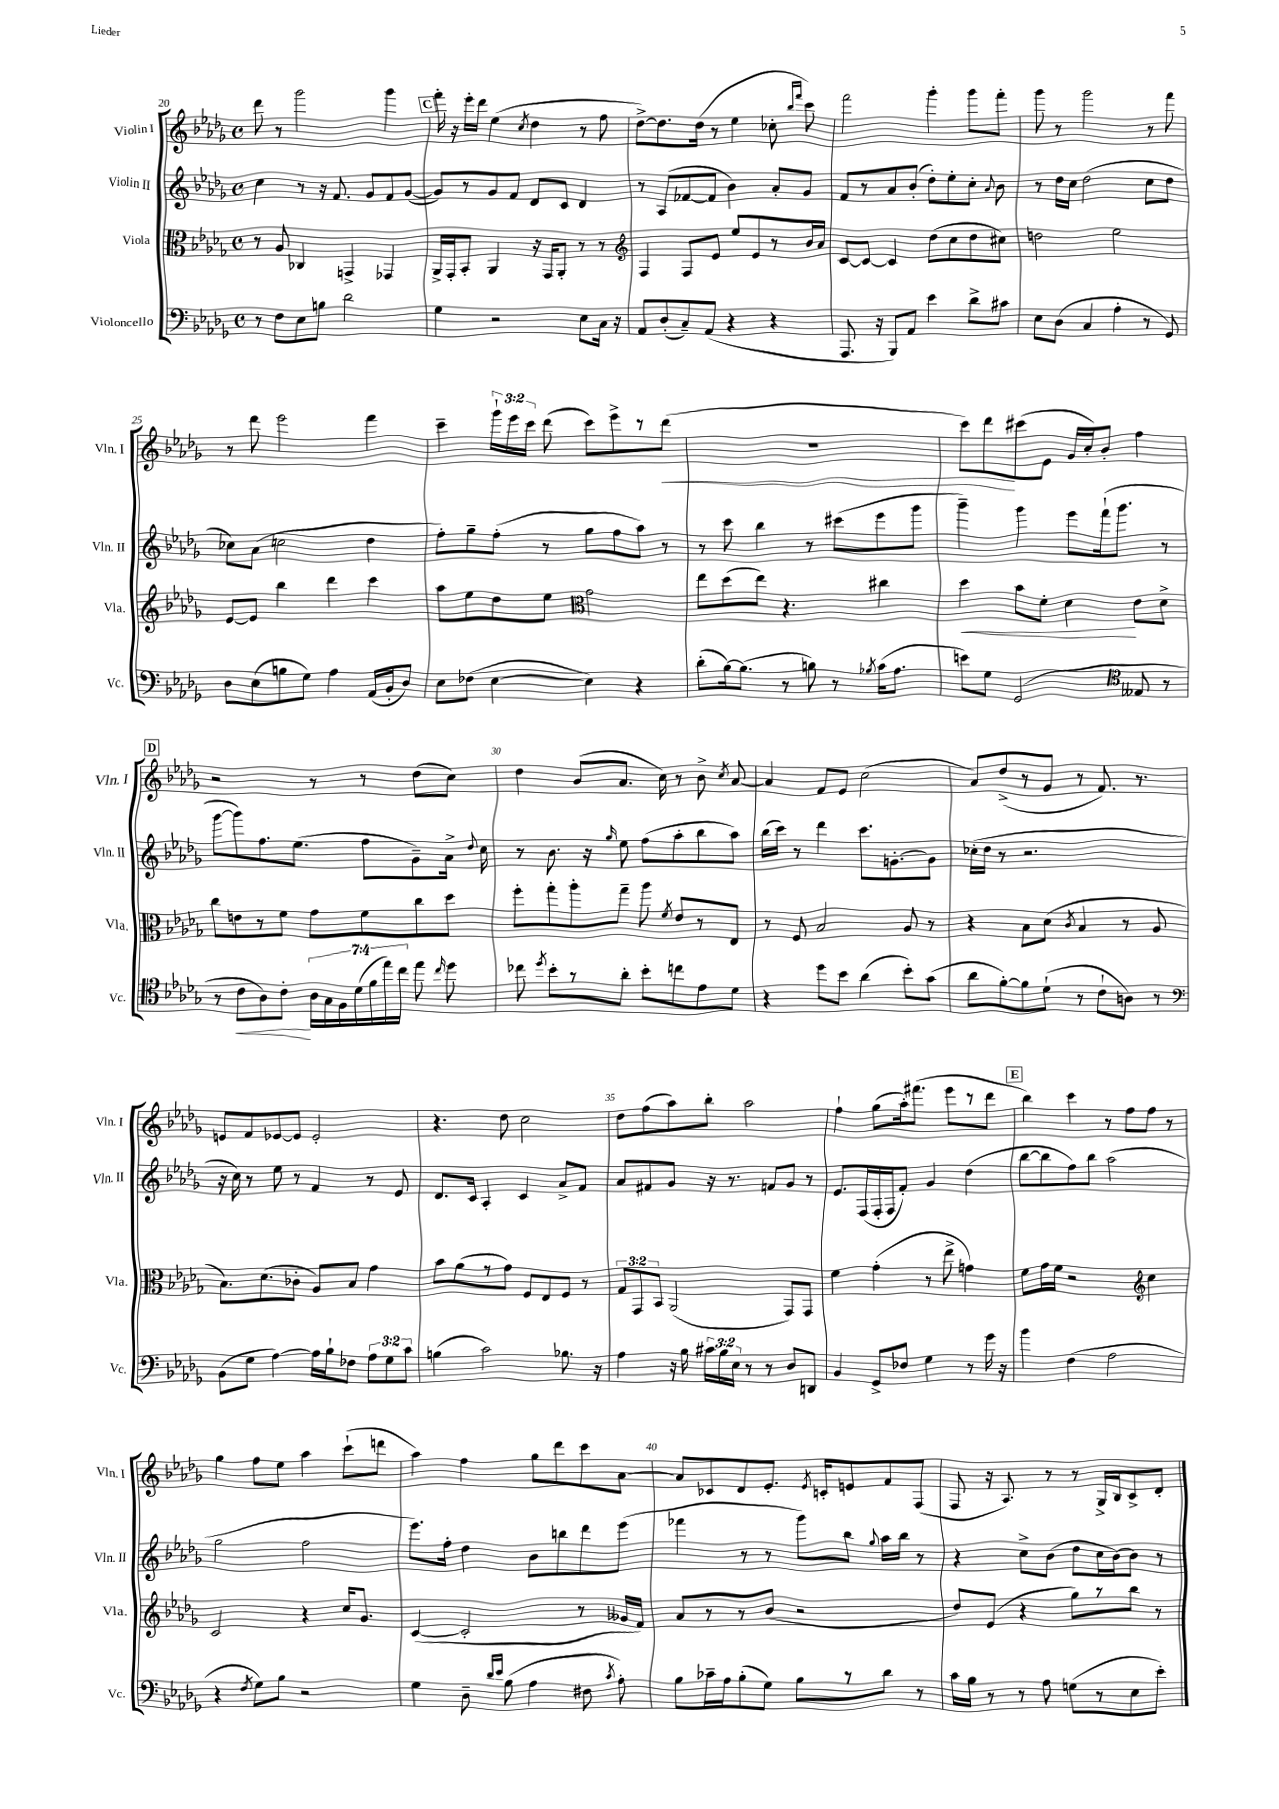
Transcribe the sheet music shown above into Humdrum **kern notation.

**kern	**kern	**kern	**kern
*staff4	*staff3	*staff2	*staff1
*clefF4	*clefC3	*clefG2	*clefG2
*k[b-e-a-d-g-]	*k[b-e-a-d-g-]	*k[b-e-a-d-g-]	*k[b-e-a-d-g-]
*M4/4	*M4/4	*M4/4	*M4/4
*met(c)	*met(c)	*met(c)	*met(c)
8r	8r	4cc	8ddd-
8F	8A-	.	8r
8E-	4C-	8r	2ggg-
8B	.	16r	.
.	.	8.f	.
2d-	4GG^	.	.
.	.	8g-	.
.	4GG-	8f	4ggg-
.	.	([8g-	.
=	=	=	=
4G-	16AA-^	8g-])	16fff'
.	16GG-'	.	16r
.	8BB-'	8r	16eee-'
.	.	.	16ddd-
2r	4AA-	8g-	(4ee-
.	.	8f	.
.	.	.	8qcc
.	16r	8d-	4dd-
.	16GG-	.	.
.	8AA-'	8c	.
8E-	8r	4d-	8r
16C	8r	.	8ff
16r	.	.	.
=	=	=	=
*	*clefG2	*	*
8AA-	4F	8r	[8dd-^)
(8D-'	.	(8A-	8.dd-]
8C~)	8F	[8f-	.
.	.	.	(16dd-
(8AA-	8e-	8f-]	8r
4r	8ee-	4b-)	4ee-
.	8e-	.	.
4r	8r	8a-'	8cc-'
.	.	.	16qqbb-
.	.	.	16qqfff
.	16b-	8g-	8ccc)
.	16a-	.	.
=	=	=	=
8.AAA-	[8c	8f	2fff
.	8c_	8r	.
16r	.	.	.
8BBB-)	4c]	8a-	.
8AA-	.	(8b-'	.
4e-	(8dd-	8dd-')	4ggg-'
.	8cc	8ee-'	.
8d-^	8dd-	8cc'	8ggg-
.	.	8qqa-	.
8c#	8cc#)	8b-	8fff'
=	=	=	=
8E-	2dd	8r	8ggg-
(8D-	.	16dd-	8r
.	.	16cc	.
4C	.	(2dd-	2ggg-
4A-'	2ee-	.	.
8r	.	8cc	8r
8GG-)	.	8dd-	8fff
=	=	=	=
8D-	[8e-	8cc-)	8r
(8E-	8e-]	(8a-	8ddd-
8B	4bb-	2cc	2eee-
8G-)	.	.	.
4A-	4ddd-	.	.
(16AA-	4ccc	4dd-	4fff
16BB-'	.	.	.
8D-)	.	.	.
=	=	=	=
8E-	8aa-	8ff')	4ccc~
(8F-	8ee-	8gg-~	.
[4E-	8dd-	(8ff'	24ggg-`
.	.	.	24eee-
.	.	.	24ccc
.	8ee-	8r	(8ddd-
*	*clefC3	*	*
4E-])	2g-	8gg-	8ccc)
.	.	8ff	8eee-^
4r	.	8aa-)	8r
.	.	8r	(8ddd-
=	=	=	=
(8d-'	8ee-	8r	1r
[16B-)	(8dd-	8ccc	.
(8.B-]	.	.	.
.	8ee-)	4bb-	.
8r	4.r	.	.
8B)	.	8r	.
8r	.	(8ccc#	.
8qB-	.	.	.
(16c	4cc#	8eee-	.
8.A-	.	.	.
.	.	8ggg-	.
=	=	=	=
8e)	4dd-	4ggg-~)	8ccc)
8G-	.	.	8ddd-
(2GG-	8b-	4ggg-	(8ccc#
.	8f'	.	8e-
.	4d-	8eee-	16g-
.	.	.	16cc')
.	.	(16fff`	8b-'
.	.	8.ggg-	.
*clefC4	*	*	*
8E--	8e-	.	4ff
8r	8d-^	8r	.
=	=	=	=
8r	8cc	[8ggg-	2r
8c	8e	8ggg-])	.
8A-)	8r	8.ff	.
8c'	8f	.	.
.	.	(8.ee-	.
28A-	8g-	.	8r
28G-	.	.	.
28F	.	.	.
(28d-	.	.	.
.	8f	8ff	8r
28f	.	.	.
28ee-)	.	.	.
28cc	.	.	.
8ee-	8cc	8g-~)	(8dd-
16qqcc	.	.	.
8dd-	8dd-	16a-^	8cc)
.	.	8qqdd-	.
.	.	16cc	.
=	=	=	=
8cc-	8ff'	8r	4dd-
8qdd-	.	.	.
8b-'	8gg-'	8.b-	.
8r	8aa-'	.	(8b-
.	.	16r	.
.	.	16qqgg-	.
8a-'	8gg-~	8ee-	8.a-
8b-'	8aa-	(8ff	.
.	.	.	16cc)
.	8qf	.	.
8cc	8e-	8aa-'	8r
8e-	8r	8bb-	8b-^
.	.	.	8qcc
8d-	8E-	8aa-)	[8a-
=	=	=	=
4r	8r	(16bb-	4a-]
.	.	16ccc)	.
.	8F	8r	.
8dd-	2B-	4ddd-	8f
8b-	.	.	8e-
(4a-	.	8.ccc	(2cc
.	.	[8.g'	.
8b-')	8A-	.	.
(8g-	8r	8g]	.
=	=	=	=
8a-	4r	(16cc-'	8a-)
.	.	16dd-	.
[8f')	.	8r	(8dd-^
8f]	8B-	2.r	8r
(8d-`	(8d-	.	8g-
.	8qc	.	.
8r	4B-	.	8r
8c`	.	.	8.f)
8A)	8r	.	.
.	.	.	8.r
8r	8A-	.	.
=	=	=	=
*clefF4	*	*	*
(8BB-	8.B-)	16r	8e
.	.	16cc)	.
8G-	.	8r	8f
.	(8.d-	.	.
[4A-)	.	8ee-	[8e-
.	8c-'	8r	8e-]
16A-]	8A-)	4f	2e-'
16B-`	.	.	.
8F-	8B-	.	.
12A-	4g-	8r	.
12G-	.	.	.
.	.	8e-	.
12c	.	.	.
=	=	=	=
(4B	8b-	8.d-	4.r
.	(8a-	.	.
.	.	16c	.
2c)	8r	4A-'	.
.	8g-)	.	8dd-
.	8F	4c	2cc
.	8E-	.	.
8.B-	8F	8a-^	.
.	8r	8f	.
16r	.	.	.
=	=	=	=
4A-	12G-	8a-	8dd-
.	12GG-	.	.
.	.	8f#	(8ff
.	12BB-	.	.
16r	(2AA-	8g-	8aa-)
16B-	.	.	.
24c#	.	16r	8bb-'
24B-	.	.	.
.	.	8.r	.
24E-	.	.	.
8r	.	.	2aa-
8r	.	8f	.
8D-	8GG-)	8g-	.
8DD	8GG-	8r	.
=	=	=	=
4BB-	4f	8.e-	4ff`
.	.	(16F	.
8GG-^	(4g-'	16F'	(8gg-
.	.	16F	.
8F-	.	8f')	16aa-')
.	.	.	(8.fff#
4G-	8r	4g-	.
.	8ee-^	.	8eee-
8r	4g)	(4dd-	8r
16g-	.	.	8ddd-
16r	.	.	.
=	=	=	=
4b-	8f	[8bb-	4bb-)
.	16g-	8bb-]	.
.	16f	.	.
(4F	2r	8ff)	4ccc
.	.	8bb-	.
2A-	.	(2aa-	8r
.	.	.	8ff
*	*clefG2	*	*
.	4cc	.	8ff
.	.	.	8r
=	=	=	=
4r	2c	2gg-	4gg-
8qF	.	.	.
8G-)	.	.	8ff
8B-	.	.	8ee-
2r	4r	2ff	4aa-
.	16cc	.	(8ccc`
.	8.g-	.	.
.	.	.	8ddd
=	=	=	=
4G-	([4c	8.eee-)	4aa-)
.	.	16ff'	.
8D-~	2c']	4dd-	4ff
16qqd-	.	.	.
16qqe-	.	.	.
(8B-	.	.	.
4A-	.	8b-	8gg-
.	.	8bb	8ddd-
8F#	8r	8ddd-	8ccc
8qc	.	.	.
8A-')	16g--	(8eee-	[8a-
.	16f)	.	.
=	=	=	=
8B-	8a-	4fff-	8a-]
16c-~	8r	.	8c-
16A-	.	.	.
(8B-'	8r	8r	8d-
8G-)	(8b-	8r	8.e-'
8B-	2r	8ggg-)	.
.	.	.	8qe-
.	.	.	16c'
8r	.	8bb-	8e
.	.	8qqgg-	.
8d-	.	16aa-	8f
.	.	16bb-	.
8r	.	8r	(8F
=	=	=	=
16c	8dd-)	4r	8F
16B-	.	.	.
8r	(8e-	.	16r
.	.	.	8.A-)
8r	4r	8cc^	.
8A-	.	(8b-	8r
(8G	8gg-)	8dd-	8r
8r	8r	16cc	16G-^
.	.	[16b-)	16B-
8E-	8bb-	8b-]	8c^
8e-')	8r	8r	8d-'
==	==	==	==
*-	*-	*-	*-
